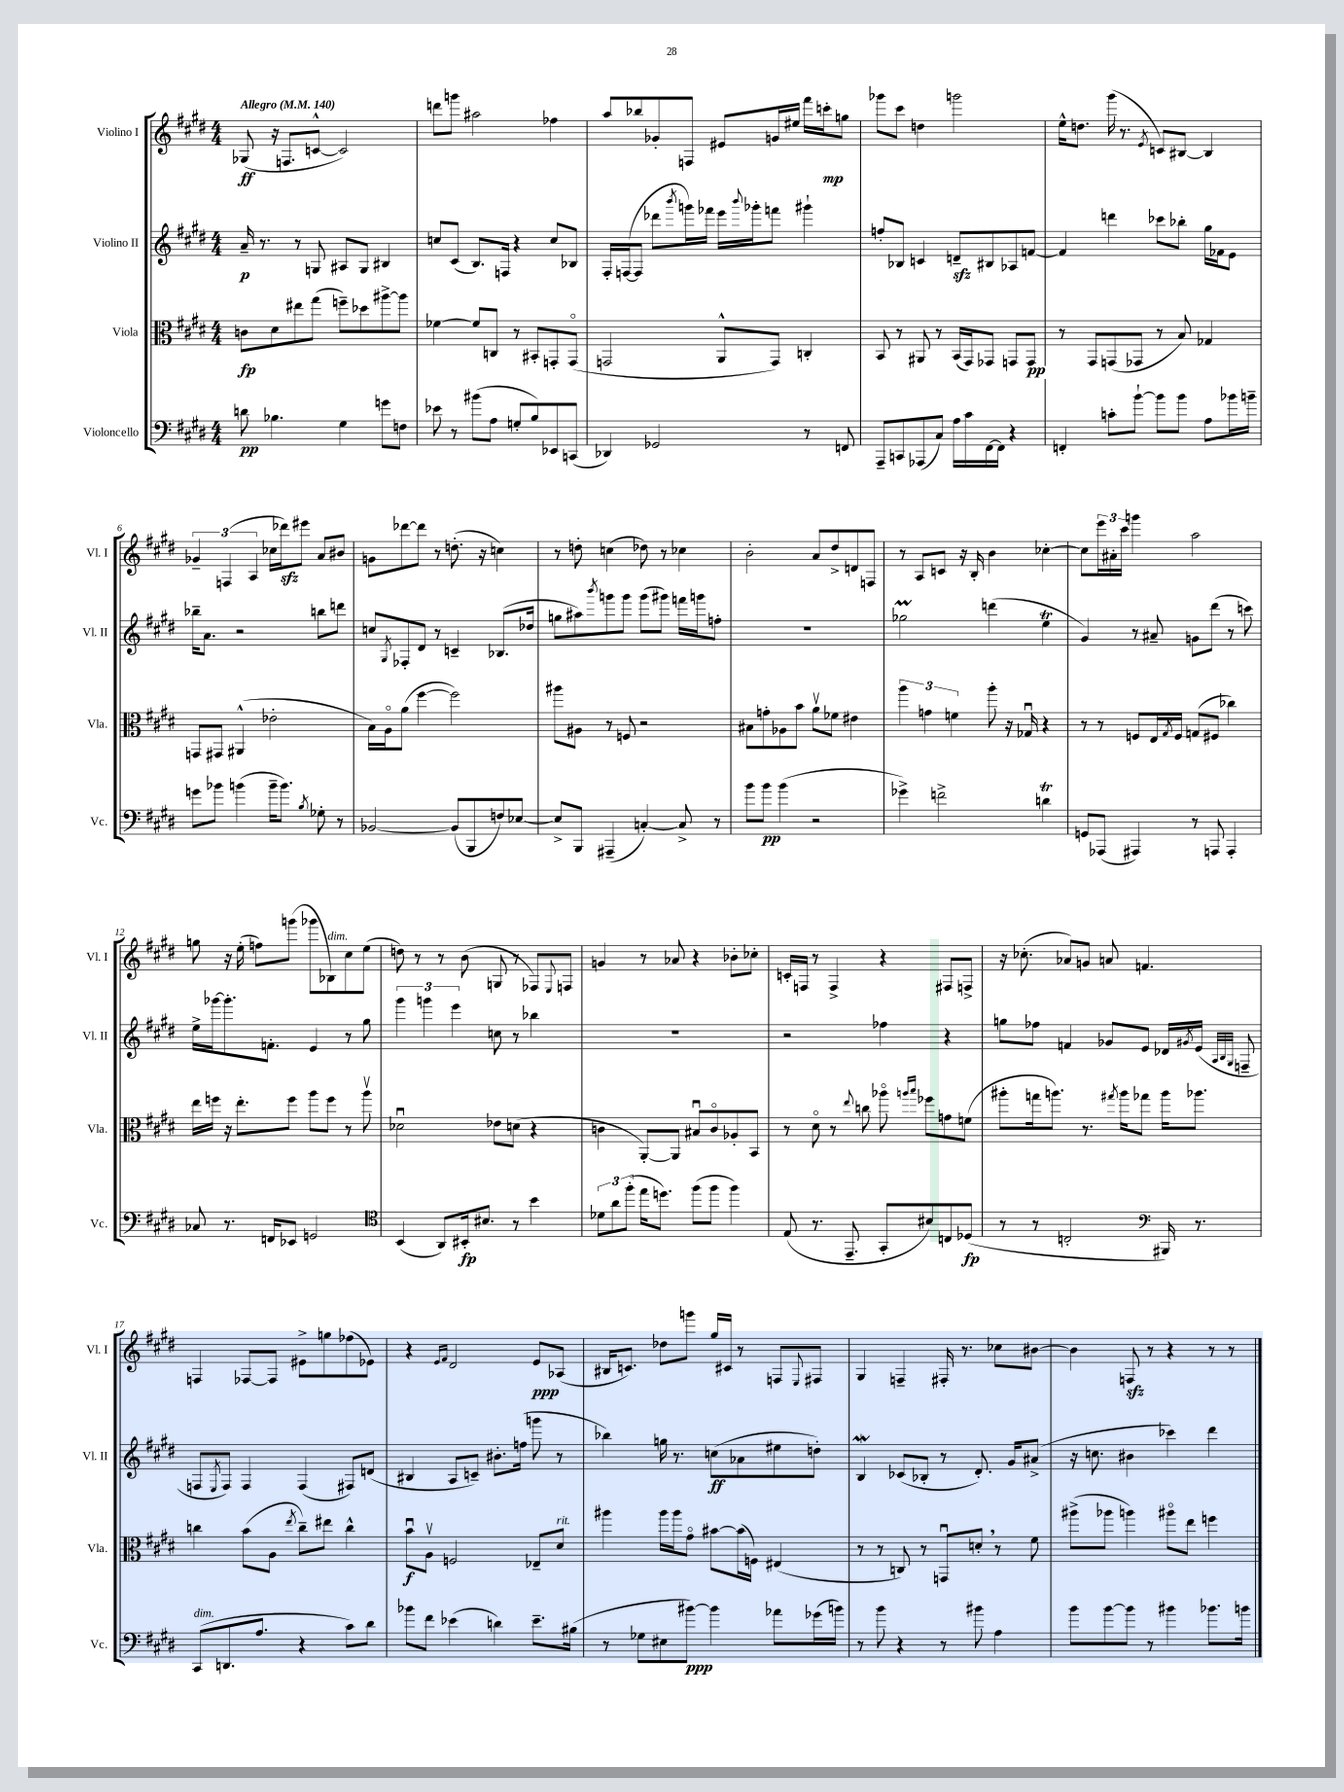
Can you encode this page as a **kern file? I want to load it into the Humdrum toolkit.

**kern	**kern	**kern	**kern
*staff4	*staff3	*staff2	*staff1
*clefF4	*clefC3	*clefG2	*clefG2
*k[f#c#g#d#]	*k[f#c#g#d#]	*k[f#c#g#d#]	*k[f#c#g#d#]
*M4/4	*M4/4	*M4/4	*M4/4
*MM140	*MM140	*MM140	*MM140
8d\	8c\L	16a~/	(8G-/
.	.	8.r	.
4.B-\	8d#\	.	16r
.	.	.	8.F/L
.	8ee#\	8r	.
.	(8gg#\J	8G/	[8c^^/J
4G#\	8ff~\L)	8A#/L	2c/])
.	8dd-\	8G/J	.
8g\L	[8aa#^\	4B#/	.
8F\J	8aa#\]J	.	.
=	=	=	=
8e-\	[4f-\	8cc/L	8ddd\L
8r	.	(8c#/J	8ggg\J
(8b#\L	8f-/]L	8.B/L)	2aa#\
8A\J	8C/J	.	.
.	.	16F/Jk	.
8G'/L	8r	4r	.
8B/)	8BB#'/L	.	.
8EE-/	8GG'/	8cc/L	4ff-\
(8CC/J	(8GGo/J	8B-/J	.
=	=	=	=
4DD-/)	2GG/	16F#'/LL	8aa/L
.	.	([16F/J	.
.	.	8F/]J	8bb-/
2GG-/	.	8ddd-\L	8g-'/
.	.	8qbbb/	.
.	.	16ggg\L)	8F/J
.	.	16fff-\JJ	.
.	8AA^^/L	16eee\LL	8e#/L
.	.	8qqbbb/	.
.	.	16ggg-'\J	.
.	8GG/J)	8fff\J	16g/L
.	.	.	16ee#/JJ
8r	4C'/	4ggg#`\	16fff#\LL
.	.	.	16ccc'\J
8FF/	.	.	8gg\J
=	=	=	=
8AAA~/L	8BB/	8ff'/L	8ggg-\L
8CC/	8r	8B-/J	8ccc#\J
(8AAA-/	8AA#/	4c/	4dd\
8C#/J)	8r	.	.
16A\LL	(16BB/LL	8d~/L	2ggg\
16c#\	16GG#/J)	.	.
[16FF#\	8GG-/J	8B#/	.
16FF#\]JJ	.	.	.
4r	8GG/L	8A-/	.
.	8GG/J	[8f/J	.
=	=	=	=
4FF'/	8r	4f/]	16ee^^\LK
.	.	.	8.dd\J
.	8GG#/L	.	.
8c'\L	(8GG/	4ddd\	(16ggg#\
.	.	.	8.r
[8b`\J	8GG-/J	.	.
.	.	.	8qe/
8b\]L	8r	8ccc-\L	8c/L)
8b\J	8B/)	8bb-'\J	[8B#/J
8A\L	4G-/	16gg#\LL	4B#/]
.	.	16f-\J	.
16b-\L	.	8e\J	.
16b~\JJ	.	.	.
=	=	=	=
8g\L	8GG/L	16bb-~\LK	6g-~/
.	.	8.a\J	.
8b-\J	8GG#/J	.	.
.	.	.	(6F/
(4b\	(4AA#^^/	2r	.
.	.	.	6A/
16b~\LK	2e-'\	.	16cc-\LL
8.b\J)	.	.	16ddd-\J)
.	.	.	8eee#\J
8qB/	.	.	.
8G-'\	.	8bb\L	8a/L
8r	.	8ddd\J	8b#/J
=	=	=	=
[2BB-/	16B\LL)	8cc/L	8g\L
.	16Ao\J	.	.
.	.	8qG#/	.
.	(8a\J	8F-'/	[8ddd-\
.	[4ff#\	8d#/J	8ddd-\]J
.	.	8r	8r
(8BB-/]L	2ff#\])	4c~/	(8.dd'\
8BBB/	.	.	.
.	.	.	16r
8F/)	.	(8.B-/L	4cc\)
[8E-/J	.	.	.
.	.	16dd-/Jk	.
=	=	=	=
8E-^/]L	8aa#\L	8gg\L	8r
8BBB/J	8A#\J	8aa#\)	8dd'\
.	.	8qbbb/	.
(4AAA#~/	8r	8ggg\	(4cc\
.	8F/	8ggg\J	.
[4C'/)	2r	(8ggg\L	8dd-\)
.	.	8ggg#\J)	8r
8C^/]	.	16fff\LL	4cc-\
.	.	16ggg\J	.
8r	.	8ff'\J	.
=	=	=	=
8b\L	8B#\L	1r	2b'\
8b\J	8g'\	.	.
(4b\	8A-\	.	.
.	8b\J	.	.
2r	8av\L	.	8a/L
.	8f-\J	.	8dd#^/
.	4e#\	.	8d/
.	.	.	8F/J
=	=	=	=
4g-^\)	6aa\	2gg-\	8r
.	.	.	8A/L
.	6g\	.	.
2f^\	.	.	8c/J
.	6f\	.	.
.	.	.	16r
.	.	.	16B'/
.	8aa'\	(4ddd\	4b\
.	16r	.	.
.	16G-u/	.	.
4d\	4r	4ee\	[4cc-'\
=	=	=	=
8GG/L	8r	4g#/)	8cc-\]L
(8AAA-/J	8r	.	24eee\L
.	.	.	24a#'\
.	.	.	24ccc#\JJ
4AAA#/)	8F/L	8r	4ggg\
.	16E/L	8a#~/	.
.	8qG#/	.	.
.	16F/JJ	.	.
8r	(8G/L	8g\L	2aa\
8AAA/	8F#/J	(8ddd#\J	.
4AAA'/	4cc-\)	8r	.
.	.	8ccc\)	.
=	=	=	=
8C-/	16ee\LL	16ee^\LL	8gg\
.	16ff\JJ	[16ggg-\J	.
8.r	16r	8.ggg-'\]	16r
.	8.ee'\L	.	(16ee'\
.	.	.	8ff\L)
16FF/LK	.	8.f'\J	.
8EE-/J	8ff\J	.	(8ggg\J
2GG/	8aa\L	4e/	8ggg-\L
.	8ff\J	.	8B-\)
.	8r	8r	8cc#\
.	8aav\	8gg#\	(8ee\J
=	=	=	=
*clefC4	*	*	*
(4BB/	2d-u\	6ggg#\	8dd\)
.	.	.	8r
.	.	6ggg\	.
8AA/L)	.	.	8r
.	.	6eee\	.
16BB#'/k	.	.	(8b\
8.B#/J	.	.	.
.	8e-\L	8cc\	8G/
8r	(8d\J	8r	8r
4b\	4r	4bb-\	8F-/L)
.	.	.	8qqE/
.	.	.	8F/J
=	=	=	=
12d-\L	4c\	1r	4g/
12a\	.	.	.
(12ff#'\J	.	.	.
16ee\LK	[8AA'/L)	.	8r
8.dd\J)	.	.	.
.	8AA/]J	.	8a-/
(8ff#\L	8B#u/L	.	4r
8ff#\J	8co/	.	.
4ff#\)	8A-'/	.	8b-'\L
.	8BB/J	.	8cc-'\J
=	=	=	=
(8E/	8r	2r	16c'/LL
.	.	.	16F/JJ
8.r	8d#o\	.	8r
.	8r	.	4F^/
8.EE~/	.	.	.
.	8qqee/	.	.
.	8cc\	.	.
8GG#'/L	8aa-o\	4ff-\	4r
.	16qqaa/LL	.	.
.	16qqbb/JJ	.	.
8B#/)	8ff-\L	.	.
8C/	8g\	4r	8F#/L
(8D-/J	(8f\J	.	8F^/J
=	=	=	=
8r	8aa#'\L	8gg\L	16r
.	.	.	(8.cc-'\
8r	16gg\k	8ff-\J	.
.	8.aa\J)	.	.
2C'/	.	4f/	8a-/L)
.	8.r	.	8g/J
.	.	8g-/L	8a/
.	8qgg#/	.	.
.	16aa\LK	.	.
.	8gg-\J	8e/J	4.f/
*clefF4	*	*	*
16BBB#/)	16aa\LK	16d-/LL	.
.	.	8qg#/	.
8.r	8.aa-\J	(16e/JJ	.
.	.	32qqA/LLL	.
.	.	32qqB/	.
.	.	32qqG#/JJJ	.
.	.	8F~/	.
=	=	=	=
(8CC#/L	4cc\	8F/L	4F/
.	.	8qE/	.
8.DD/	.	8F/J)	.
.	(8b\L	4F/	[8F-/L
8.A/J	.	.	.
.	8A\J	.	8F-/]J
.	8qee/	.	.
4r	8cc~\L)	(4F/	8e#^\L
.	8ee#\J	.	8gg\
8c#\L)	4cc^^\	8F#/L)	(8ff-\
8d#\J	.	(8d/J	8e-\J)
=	=	=	=
8b-\L	8bu\L	4B#/	4r
8f#\J	8Av\J	.	.
.	.	.	16qqe/LL
.	.	.	16qqf#/JJ
(4e-\	2F/	8A/L	2d#/
.	.	8c~/J)	.
4d\)	.	8.b#'\L	.
.	.	(16ff\Jk	.
8.e-~\L	8E-~/L	8ggg\	8e/L
.	8d#/J	8r	(8A-/J
(16B#\Jk	.	.	.
=	=	=	=
8r	4aa#\	4bb-\)	16B#/LK
.	.	.	8.c/J)
8G-\L	.	.	.
8E#\	16aa#\LL	16gg\	8dd-\L
.	16aa#\J	8.r	.
[8b#\J)	8g#o\J	.	8ggg\J
4b#\]	[8b#\L	(8cc\L	16gg#/LL
.	.	.	16c#/JJ
.	(16b#\]L	8a-\	8r
.	16F\JJ)	.	.
8a-\L	(4E#/	8ee#\	8F/L
.	.	.	8qqE/
(16g-\L	.	8dd'\J)	8F#/J
16b\JJ)	.	.	.
=	=	=	=
8r	8r	4B/	4G#/
8b\	8r	.	.
4r	8C/)	(8c-/L	4F~/
.	8r	8B-'/J	.
8r	8GGu/L	8r	16F#'/
.	.	.	8.r
8b#\	8d'/J	8.d#'/)	.
4A\	8r	.	8cc-\L
.	.	16g#/LK	.
.	8f#\	(8a#^/J	[8b#\J
=	=	=	=
8b\L	(8aa#^\L	16r	4b#\]
.	.	8.cc\	.
[8b\	8aa-\J	.	.
8b\]J	4aa\)	4b#\	8F/
8r	.	.	8r
4b#\	8aa#o\L	4ccc-\)	4r
.	8ee\J	.	.
8.b-\L	4ff\	4ddd#\	8r
.	.	.	8r
16b\Jk	.	.	.
==	==	==	==
*-	*-	*-	*-
